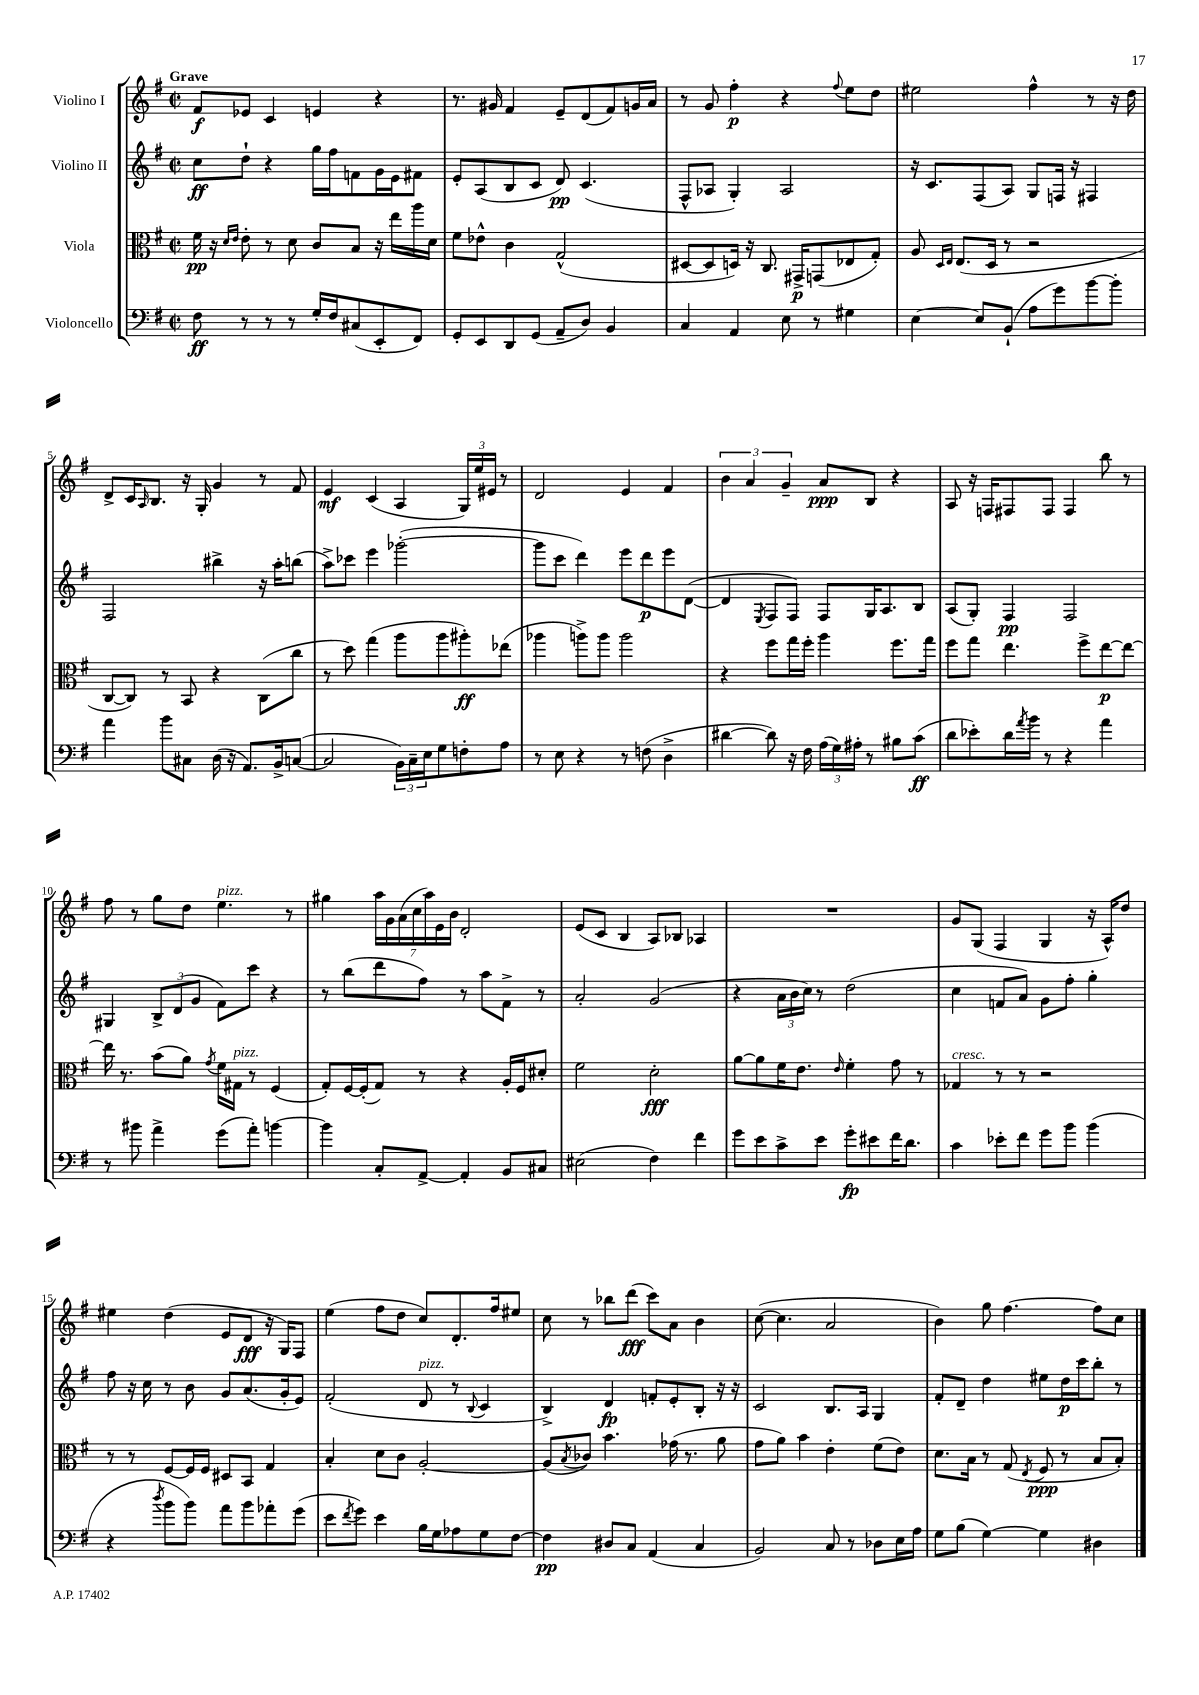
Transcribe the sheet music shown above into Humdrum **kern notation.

**kern	**kern	**kern	**kern
*staff4	*staff3	*staff2	*staff1
*clefF4	*clefC3	*clefG2	*clefG2
*k[f#]	*k[f#]	*k[f#]	*k[f#]
*M2/2	*M2/2	*M2/2	*M2/2
*met(c|)	*met(c|)	*met(c|)	*met(c|)
8F#	16f#	8cc	8f#
.	16r	.	.
.	16qqd	.	.
.	16qqe	.	.
8r	8e'	8dd`	8e-
8r	8r	4r	4c
8r	8d	.	.
16G'	8c	16gg	4e
16F#	.	16ff#	.
(8C#	8B	8f	.
8EE'	16r	16g	4r
.	16ee	16e	.
8FF#)	16aa	8f#	.
.	16d	.	.
=	=	=	=
8GG'	8f#	8e'	8.r
8EE	8e-^^	(8A	.
.	.	.	16g#
8DD	4c	8B	4f#
(8GG	.	8c	.
8AA~	(2G^^	8d)	8e~
8D)	.	(4.c	(8d
4BB	.	.	8f#)
.	.	.	16g
.	.	.	16a
=	=	=	=
4C	[8D#	8F#^^	8r
.	8D#]	8A-	8g
4AA	16D)	4G')	4ff#'
.	16r	.	.
.	8.C	.	.
8E	.	2A-	4r
.	16GG#^	.	.
8r	(8GG	.	.
.	.	.	8qqff#
4G#	8E-	.	8ee
.	8G')	.	8dd
=	=	=	=
[4E	8A	16r	2ee#
.	.	8.c	.
.	16qqD	.	.
.	16qqE	.	.
.	(8.E	.	.
8E]	.	(8F#	.
.	16D	.	.
(8BB`	8r	8A)	.
8A	2r	8G	4ff#^^
8g)	.	16F	.
.	.	16r	.
[8b	.	4F#	8r
8b']	.	.	16r
.	.	.	16dd
=	=	=	=
4a	[8C	2F#	8d^
.	8C])	.	16c
.	.	.	16qqA
.	.	.	8.B
8b	8r	.	.
8C#	8BB	.	16r
.	.	.	16G'
(16D	4r	4bb#^	4g
16r	.	.	.
8.AA)	.	.	.
.	(8C	16r	8r
16BB^	.	16aa'	.
([8C	8cc	(8bb	8f#
=	=	=	=
2C]	8r	8aa^)	4e
.	8dd)	8ccc-	.
.	(4gg	4eee	(4c
24BB)	8aa	([2ggg-'	4A
24C~	.	.	.
24E	.	.	.
8G	8aa	.	.
8F'	8aa#')	.	24G)
.	.	.	24ee
.	.	.	24e#
8A	(8ee-	.	8r
=	=	=	=
8r	4aa-	8ggg-]	2d
8E	.	8ccc	.
4r	8aa^)	4ddd)	.
.	8aa	.	.
8r	2aa	8eee	4e
(8F	.	8ddd	.
4D^	.	8eee	4f#
.	.	([8d	.
=	=	=	=
[4d#	4r	4d]	6b
.	.	.	6a
.	.	8qE	.
8d#])	8ff#	8F#	.
.	.	.	6g~
16r	16gg	8F#)	.
16F#	16ff#'	.	.
(24A	4aa	8F#	8a
24G)	.	.	.
24A#'	.	.	.
8r	.	16G	8B
.	.	8.A	.
8B#	8.ff#	.	4r
(8c	.	8B	.
.	16gg	.	.
=	=	=	=
8d	8ff#	(8A	8A
8e-')	8gg	8G')	16r
.	.	.	16F
16d	4.ee	4F#	8F#
8qa	.	.	.
16b	.	.	.
8r	.	.	8F#
4r	.	2F#	4F#
.	8ff#^	.	.
4a	[8ee	.	8bb
.	8ee_	.	8r
=	=	=	=
8r	16ee]	4G#	8ff#
.	8.r	.	.
8b#	.	.	8r
4a^	(8b	12B^	8gg
.	.	(12d	.
.	8a)	.	8dd
.	.	12g	.
.	8qg	.	.
(8g	16f#	8f#)	4.ee
.	16G#	.	.
8a')	8r	8ccc	.
[4b	(4F#	4r	.
.	.	.	8r
=	=	=	=
4b]	8G')	8r	4gg#
.	[16F#	(8bb	.
.	(16F#']	.	.
8C'	8G)	8ddd	28aa
.	.	.	28g
.	.	.	(28a
.	.	.	28cc
[8AA^	8r	8ff#)	.
.	.	.	28aa)
.	.	.	28e
.	.	.	28b
4AA']	4r	8r	2d'
.	.	8aa	.
8BB	16A'	8f#^	.
.	16F#	.	.
8C#	8d#'	8r	.
=	=	=	=
(2E#	2f#	2a'	(8e
.	.	.	8c
.	.	.	4B
4F#)	2d'	(2g	8A)
.	.	.	8B-
4f#	.	.	4A-
=	=	=	=
8g	[8a	4r	1r
8e	8a]	.	.
8c^	16f#	24a	.
.	.	24b	.
.	8.e	.	.
.	.	24cc)	.
8e	.	8r	.
.	16qqe	.	.
8g'	4f#'	(2dd	.
8e#	.	.	.
16f#	8g	.	.
8.d	.	.	.
.	8r	.	.
=	=	=	=
4c	4G-	4cc	8g
.	.	.	(8G
8e-'	8r	8f	4F#
8f#	8r	8a)	.
8g	2r	8g	4G
8b	.	8ff#'	.
(4b	.	4gg'	16r
.	.	.	16A^^)
.	.	.	8dd
=	=	=	=
4r	8r	8ff#	4ee#
.	8r	16r	.
.	.	16cc	.
8qdd	.	.	.
8b	[8F#	8r	(4dd
8b)	16F#]	8b	.
.	16F#	.	.
8a	8D#	8g	8e
8b	8BB	(8.a	8d
8a-'	4G	.	16r
.	.	16g'	16G)
(8g	.	8e)	8F#
=	=	=	=
8e	4B'	(2f#'	(4ee
8qf#	.	.	.
8g)	.	.	.
4e	8d	.	8ff#
.	8c	.	8dd
16B	[2A'	8d	8cc)
16G	.	.	.
8A-	.	8r	8.d'
.	.	8qqB	.
8G	.	4c	.
.	.	.	16ff#
[8F#	.	.	8ee#
=	=	=	=
4F#]	(8A]	4B^)	8cc
.	8qB	.	.
.	8c-)	.	8r
8D#	4.b	4d	8bb-
8C	.	.	(8ddd
(4AA	.	8f'	8ccc)
.	(16g-	8e'	8a
.	8.r	.	.
4C	.	8B'	4b
.	8a	16r	.
.	.	16r	.
=	=	=	=
2BB)	8g	2c	([8cc
.	8a)	.	4.cc]
.	4b	.	.
8C	4e'	8.B	2a
8r	.	.	.
.	.	16A	.
8D-	(8f#	4G	.
16E	8e)	.	.
16A	.	.	.
=	=	=	=
8G	8.d	8f#'	4b)
(8B	.	8d~	.
.	16B	.	.
[4G)	8r	4dd	8gg
.	(8G	.	[4.ff#
.	8qE	.	.
4G]	8F#	8ee#	.
.	8r	16dd	.
.	.	16ccc	.
4D#	8B	8bb'	8ff#]
.	8B')	8r	8cc
==	==	==	==
*-	*-	*-	*-
